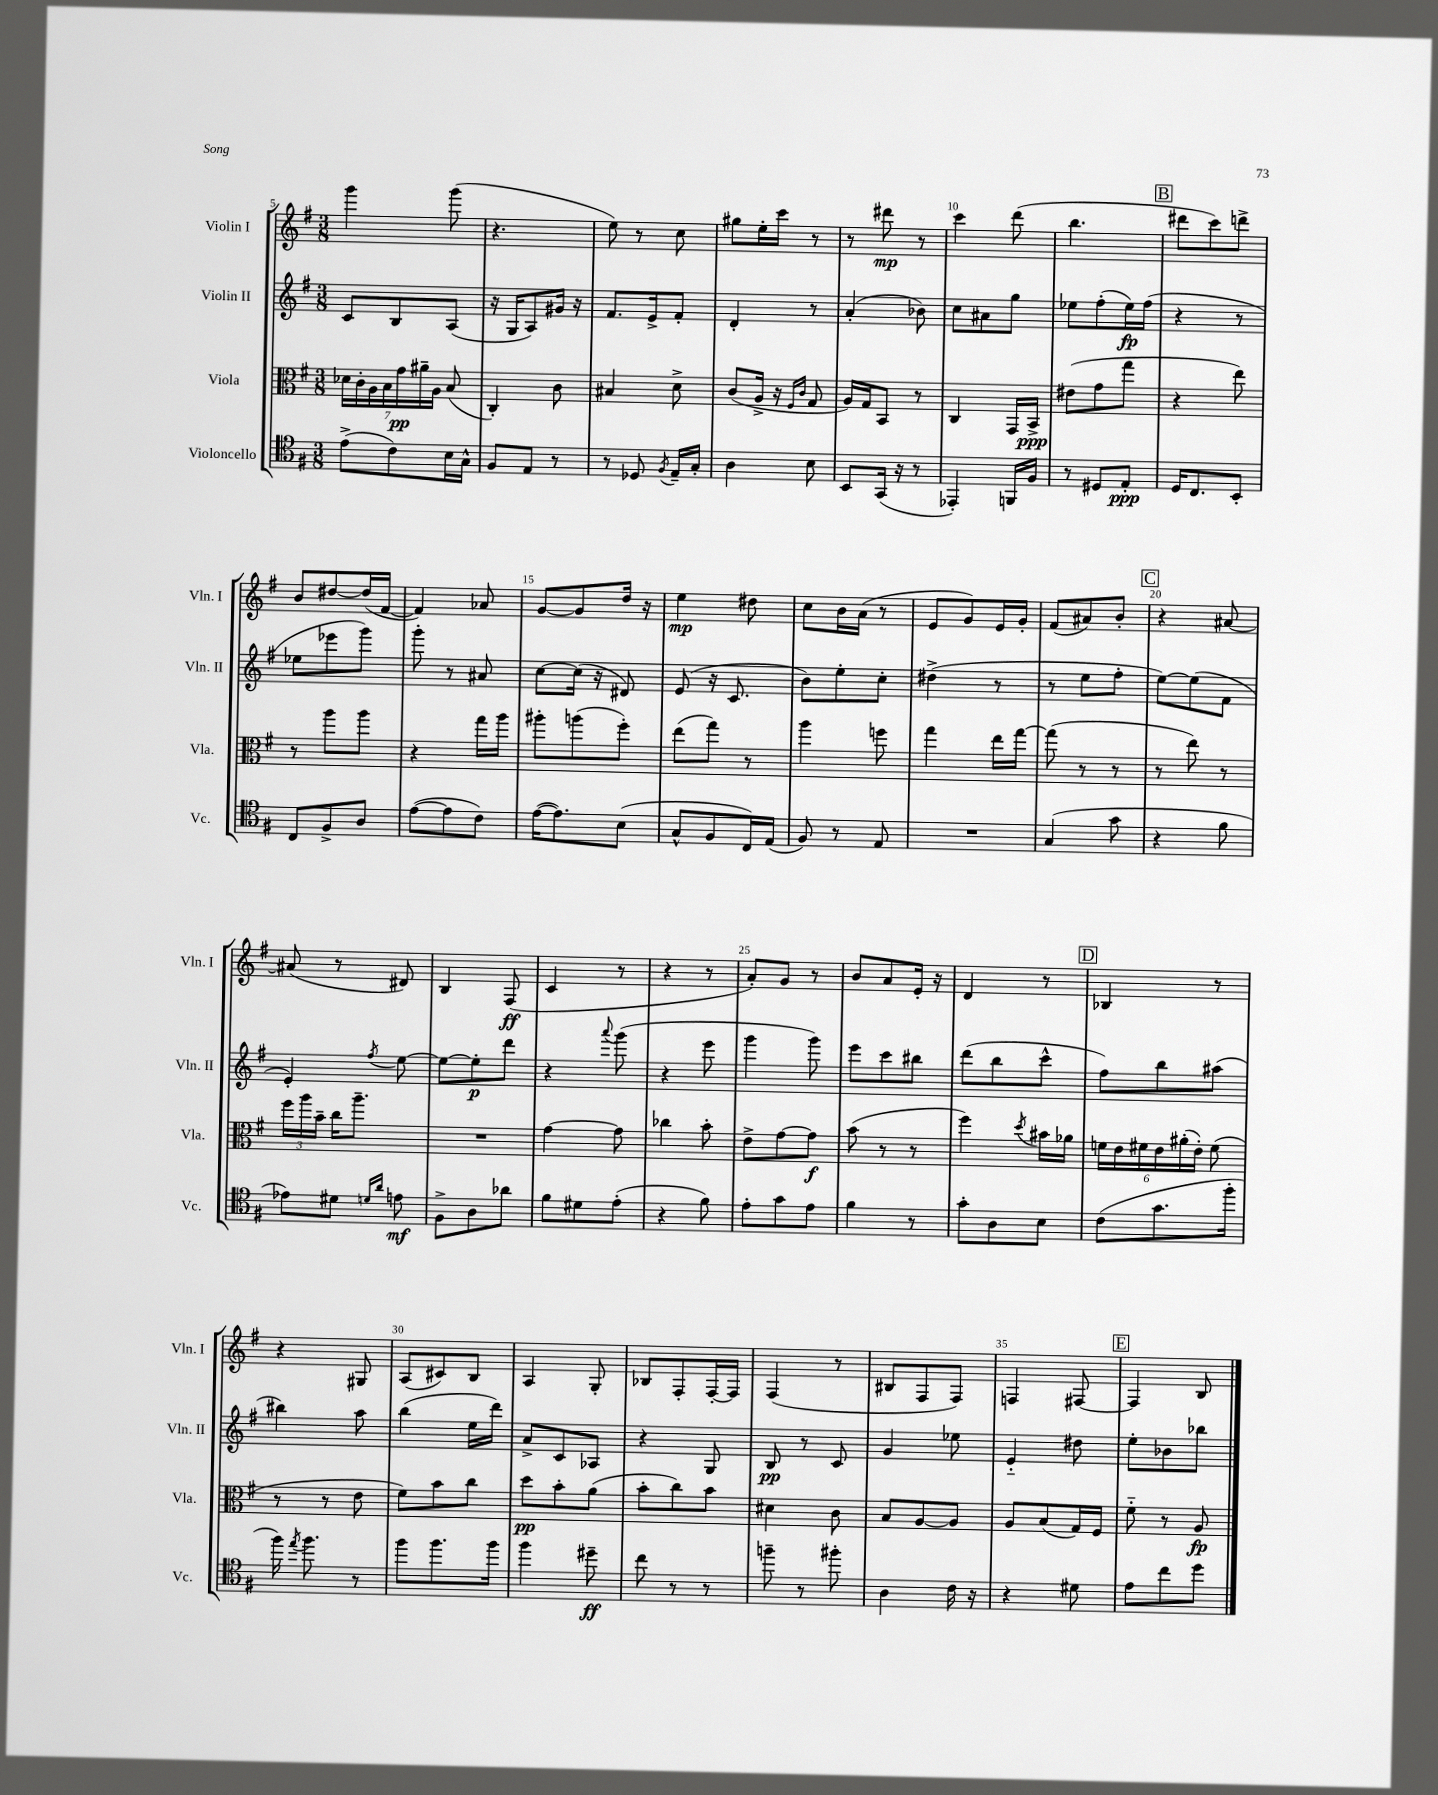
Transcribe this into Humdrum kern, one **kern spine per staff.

**kern	**dynam	**kern	**dynam	**kern	**dynam	**kern	**dynam
*part4	*part4	*part3	*part3	*part2	*part2	*part1	*part1
*staff4	*staff4	*staff3	*staff3	*staff2	*staff2	*staff1	*staff1
*I"Violoncello	*	*I"Viola	*	*I"Violin II	*	*I"Violin I	*
*I'Vc.	*	*I'Vla.	*	*I'Vln. II	*	*I'Vln. I	*
*clefC4	*	*clefC3	*	*clefG2	*	*clefG2	*
*k[f#]	*	*k[f#]	*	*k[f#]	*	*k[f#]	*
*M3/8	*	*M3/8	*	*M3/8	*	*M3/8	*
=5	=5	=5	=5	=5	=5	=5	=5
(8e^\L	.	28d-X\LL	.	8c/L	.	4ggg\	.
.	.	28c'\	.	.	.	.	.
.	.	28A\	.	.	.	.	.
.	.	28B\	.	.	.	.	.
8c\)	.	.	.	8B/	.	.	.
.	.	28g\	pp	.	.	.	.
.	.	28a#X~\	.	.	.	.	.
.	.	28A\JJ	.	.	.	.	.
16B\L	.	(8B/	.	(8A/J	.	(8ggg\	.
16G^^\JJ	.	.	.	.	.	.	.
=6	=6	=6	=6	=6	=6	=6	=6
8F#/L	.	4C'/)	.	16r	.	4.r	.
.	.	.	.	16G/KL	.	.	.
8E/J	.	.	.	8A/)	.	.	.
8r	.	8c\	.	16g#X/Jk	.	.	.
.	.	.	.	16r	.	.	.
=7	=7	=7	=7	=7	=7	=7	=7
8r	.	4B#X/	.	8.f#/L	.	8ee\)	.
8D-X/	.	.	.	.	.	8r	.
.	.	.	.	16e^/k	.	.	.
8qF#/	.	.	.	.	.	.	.
16E~/LL	.	8d^\	.	8f#'/J	.	8cc\	.
16G'/JJ	.	.	.	.	.	.	.
=8	=8	=8	=8	=8	=8	=8	=8
4A\	.	(8c/L	.	4d'/	.	8gg#X\L	.
.	.	16A^/Jk	.	.	.	16ee'\L	.
.	.	16r	.	.	.	16ccc\JJ	.
.	.	16qqF#/LL	.	.	.	.	.
.	.	16qqc/JJ	.	.	.	.	.
8B\	.	8G/	.	8r	.	8r	.
=9	=9	=9	=9	=9	=9	=9	=9
8BB/L	.	16A/LL)	.	(4a'/	.	8r	.
.	.	16G/J	.	.	.	.	.
(16GG/Jk	.	8BB/J	.	.	.	8ddd#X\	mp
16r	.	.	.	.	.	.	.
8r	.	8r	.	8b-X\)	.	8r	.
=10	=10	=10	=10	=10	=10	=10	=10
4EE-X'/)	.	4C/	.	8cc\L	.	4ccc\	.
.	.	.	.	8a#X\	.	.	.
16FFn/LL	.	16GG/LL	.	8gg\J	.	(8ddd\	.
16F#/JJ	.	16BB^/JJ	ppp	.	.	.	.
=11	=11	=11	=11	=11	=11	=11	=11
8r	.	(8e#X\L	.	8ee-X\L	.	4.bb\	.
8D#X/L	.	8g\	.	(8ff#'\	.	.	.
8E'/J	ppp	8gg\J	.	16ee-\L)	fp	.	.
.	.	.	.	(16ff#\JJ	.	.	.
!!LO:REH:place=s1:t=B
=12	=12	=12	=12	=12	=12	=12	=12
16D/KL	.	4r	.	4r	.	8ddd#X\L	.
8.C/	.	.	.	.	.	.	.
.	.	.	.	.	.	8ccc\)	.
8BB'/J	.	8ee\)	.	8r	.	8dddn^\J	.
!!LO:LB:g=z
=13	=13	=13	=13	=13	=13	=13	=13
8C/L	.	8r	.	8ee-X\L	.	8b/L	.
8F#^/	.	8aa\L	.	8eee-X\	.	[8dd#X/	.
8A/J	.	8aa\J	.	8ggg\J)	.	(16dd#/L]	.
.	.	.	.	.	.	[16f#/JJ	.
=14	=14	=14	=14	=14	=14	=14	=14
([8e\L	.	4r	.	8ggg'\	.	4f#/])	.
8e\]	.	.	.	8r	.	.	.
8c\J)	.	16gg\LL	.	8a#X/	.	8a-X/	.
.	.	16aa\JJ	.	.	.	.	.
=15	=15	=15	=15	=15	=15	=15	=15
([16e\KL	.	8aa#X'\L	.	[8cc\L	.	[8g/L	.
8.e\])	.	.	.	.	.	.	.
.	.	(8aan\	.	(16cc\Jk]	.	8g/]	.
.	.	.	.	16r	.	.	.
(8B\J	.	8ff#'\J)	.	8d#X/)	.	16dd/Jk	.
.	.	.	.	.	.	16r	.
=16	=16	=16	=16	=16	=16	=16	=16
8G^^/L	.	(8ee\L	.	(8e/	.	4ee\	mp
8F#/	.	8gg\J)	.	16r	.	.	.
.	.	.	.	8.c/	.	.	.
16C/L)	.	8r	.	.	.	8dd#X\	.
(16E/JJ	.	.	.	.	.	.	.
=17	=17	=17	=17	=17	=17	=17	=17
8F#/)	.	4aa\	.	8b\L)	.	8cc\L	.
8r	.	.	.	8ee'\	.	16b\L	.
.	.	.	.	.	.	(16a\JJ	.
8E/	.	8ffn\	.	8cc'\J	.	8r	.
=18	=18	=18	=18	=18	=18	=18	=18
4.r	.	4gg\	.	(4dd#X^\	.	8e/L	.
.	.	.	.	.	.	8g/)	.
.	.	16ee\LL	.	8r	.	16e/L	.
.	.	[16gg\JJ	.	.	.	16g'/JJ	.
=19	=19	=19	=19	=19	=19	=19	=19
(4G/	.	(8gg\]	.	8r	.	(8f#/L	.
.	.	8r	.	8ee\L	.	8a#X/)	.
8g\	.	8r	.	8ff#'\J	.	8b'/J	.
!!LO:REH:place=s1:t=C
=20	=20	=20	=20	=20	=20	=20	=20
4r	.	8r	.	[8ee\L)	.	4r	.
.	.	8ee\)	.	(8ee\]	.	.	.
8f#\	.	8r	.	8f#\J	.	[8a#X/	.
!!LO:LB:g=z
=21	=21	=21	=21	=21	=21	=21	=21
8e-X\L)	.	24ff#\LL	.	4e'/)	.	(8a#X/]	.
.	.	24aa\	.	.	.	.	.
.	.	24b~\JJ	.	.	.	.	.
8d#X\J	.	16cc\KL	.	.	.	8r	.
.	.	8.aa~\J	.	.	.	.	.
16qqdn/LL	.	.	.	.	.	.	.
16qqa/JJ	.	.	.	8qff#/	.	.	.
8en\	mf	.	.	[8ee\	.	8d#X/)	.
=22	=22	=22	=22	=22	=22	=22	=22
8F#^\L	.	4.r	.	8ee\L_	.	4B/	.
8A\	.	.	.	8ee'\]	p	.	.
8a-X\J	.	.	.	8ddd\J	.	(8F#/	ff
=23	=23	=23	=23	=23	=23	=23	=23
8f#\L	.	[4g\	.	4r	.	4c/	.
8d#X\	.	.	.	.	.	.	.
.	.	.	.	8qqaaa/	.	.	.
(8e'\J	.	8g\]	.	(8ggg\	.	8r	.
=24	=24	=24	=24	=24	=24	=24	=24
4r	.	4cc-X\	.	4r	.	4r	.
8f#\)	.	8b'\	.	8eee\	.	8r	.
=25	=25	=25	=25	=25	=25	=25	=25
8e'\L	.	8e^\L	.	4ggg\	.	8a'/L)	.
8g\	.	[8g\	.	.	.	8g/J	.
8e\J	.	8g\J]	f	8ggg\)	.	8r	.
=26	=26	=26	=26	=26	=26	=26	=26
4f#\	.	(8b\	.	8eee\L	.	8b/L	.
.	.	8r	.	8ccc\	.	8a/	.
8r	.	8r	.	8bb#X\J	.	16e'/Jk	.
.	.	.	.	.	.	16r	.
=27	=27	=27	=27	=27	=27	=27	=27
8g'\L	.	4ff#\)	.	(8ddd\L	.	4d/	.
8A\	.	.	.	8bb\	.	.	.
.	.	8qdd/	.	.	.	.	.
8B\J	.	16b#X\LL	.	8ccc^^\J	.	8r	.
.	.	16a-X\JJ	.	.	.	.	.
!!LO:REH:place=s1:t=D
=28	=28	=28	=28	=28	=28	=28	=28
(8c\L	.	24fn\LL	.	8ff#\L)	.	4B-X/	.
.	.	24e\	.	.	.	.	.
.	.	24f#X\	.	.	.	.	.
8.g\	.	24e\	.	8bb\	.	.	.
.	.	(24a#X'\	.	.	.	.	.
.	.	24e'\JJ)	.	.	.	.	.
.	.	(8f#\	.	(8aa#X\J	.	8r	.
16ff#'\Jk	.	.	.	.	.	.	.
!!LO:LB:g=z
=29	=29	=29	=29	=29	=29	=29	=29
16ff#\)	.	8r	.	4bb#X\)	.	4r	.
8qee/	.	.	.	.	.	.	.
8.ff#\	.	.	.	.	.	.	.
.	.	8r	.	.	.	.	.
8r	.	8e\	.	8aa\	.	8G#X/	.
=30	=30	=30	=30	=30	=30	=30	=30
8ff#\L	.	8f#\L)	.	(4bb\	.	(8A/L	.
8.ff#\	.	8b\	.	.	.	8c#X/)	.
.	.	8cc\J	.	16ee\LL	.	8B/J	.
16ff#\Jk	.	.	.	16ddd\JJ)	.	.	.
=31	=31	=31	=31	=31	=31	=31	=31
4ff#\	.	8dd\L	pp	8a^/L	.	4A/	.
.	.	8b'\	.	8c/	.	.	.
8dd#X~\	ff	(8a\J	.	8A-X/J	.	8G'/	.
=32	=32	=32	=32	=32	=32	=32	=32
8cc\	.	8b'\L	.	4r	.	8B-X/L	.
8r	.	8cc\)	.	.	.	8F#'/	.
8r	.	8b\J	.	8G/	.	[16F#'/L	.
.	.	.	.	.	.	16F#/JJ]	.
=33	=33	=33	=33	=33	=33	=33	=33
8ffn~\	.	4d#X\	.	8B/	pp	(4F#/	.
8r	.	.	.	8r	.	.	.
8ff#X'\	.	8c\	.	8c/	.	8r	.
=34	=34	=34	=34	=34	=34	=34	=34
4A\	.	8B/L	.	4g/	.	8B#X/L	.
.	.	[8A/	.	.	.	8F#/	.
16c\	.	8A/J]	.	8ee-X\	.	8F#/J)	.
16r	.	.	.	.	.	.	.
=35	=35	=35	=35	=35	=35	=35	=35
4r	.	8A/L	.	4e/	.	4Fn/	.
.	.	(8B/	.	.	.	.	.
8d#X\	.	16G/L)	.	8dd#X\	.	[8F#X/	.
.	.	16F#/JJ	.	.	.	.	.
!!LO:REH:place=s1:t=E
=36	=36	=36	=36	=36	=36	=36	=36
8e\L	.	8f#\	.	8ee'\L	.	4F#/]	.
8cc\	.	8r	.	8b-X\	.	.	.
8dd\J	.	8A/	fp	8bb-X\J	.	8B/	.
==	==	==	==	==	==	==	==
*-	*-	*-	*-	*-	*-	*-	*-
